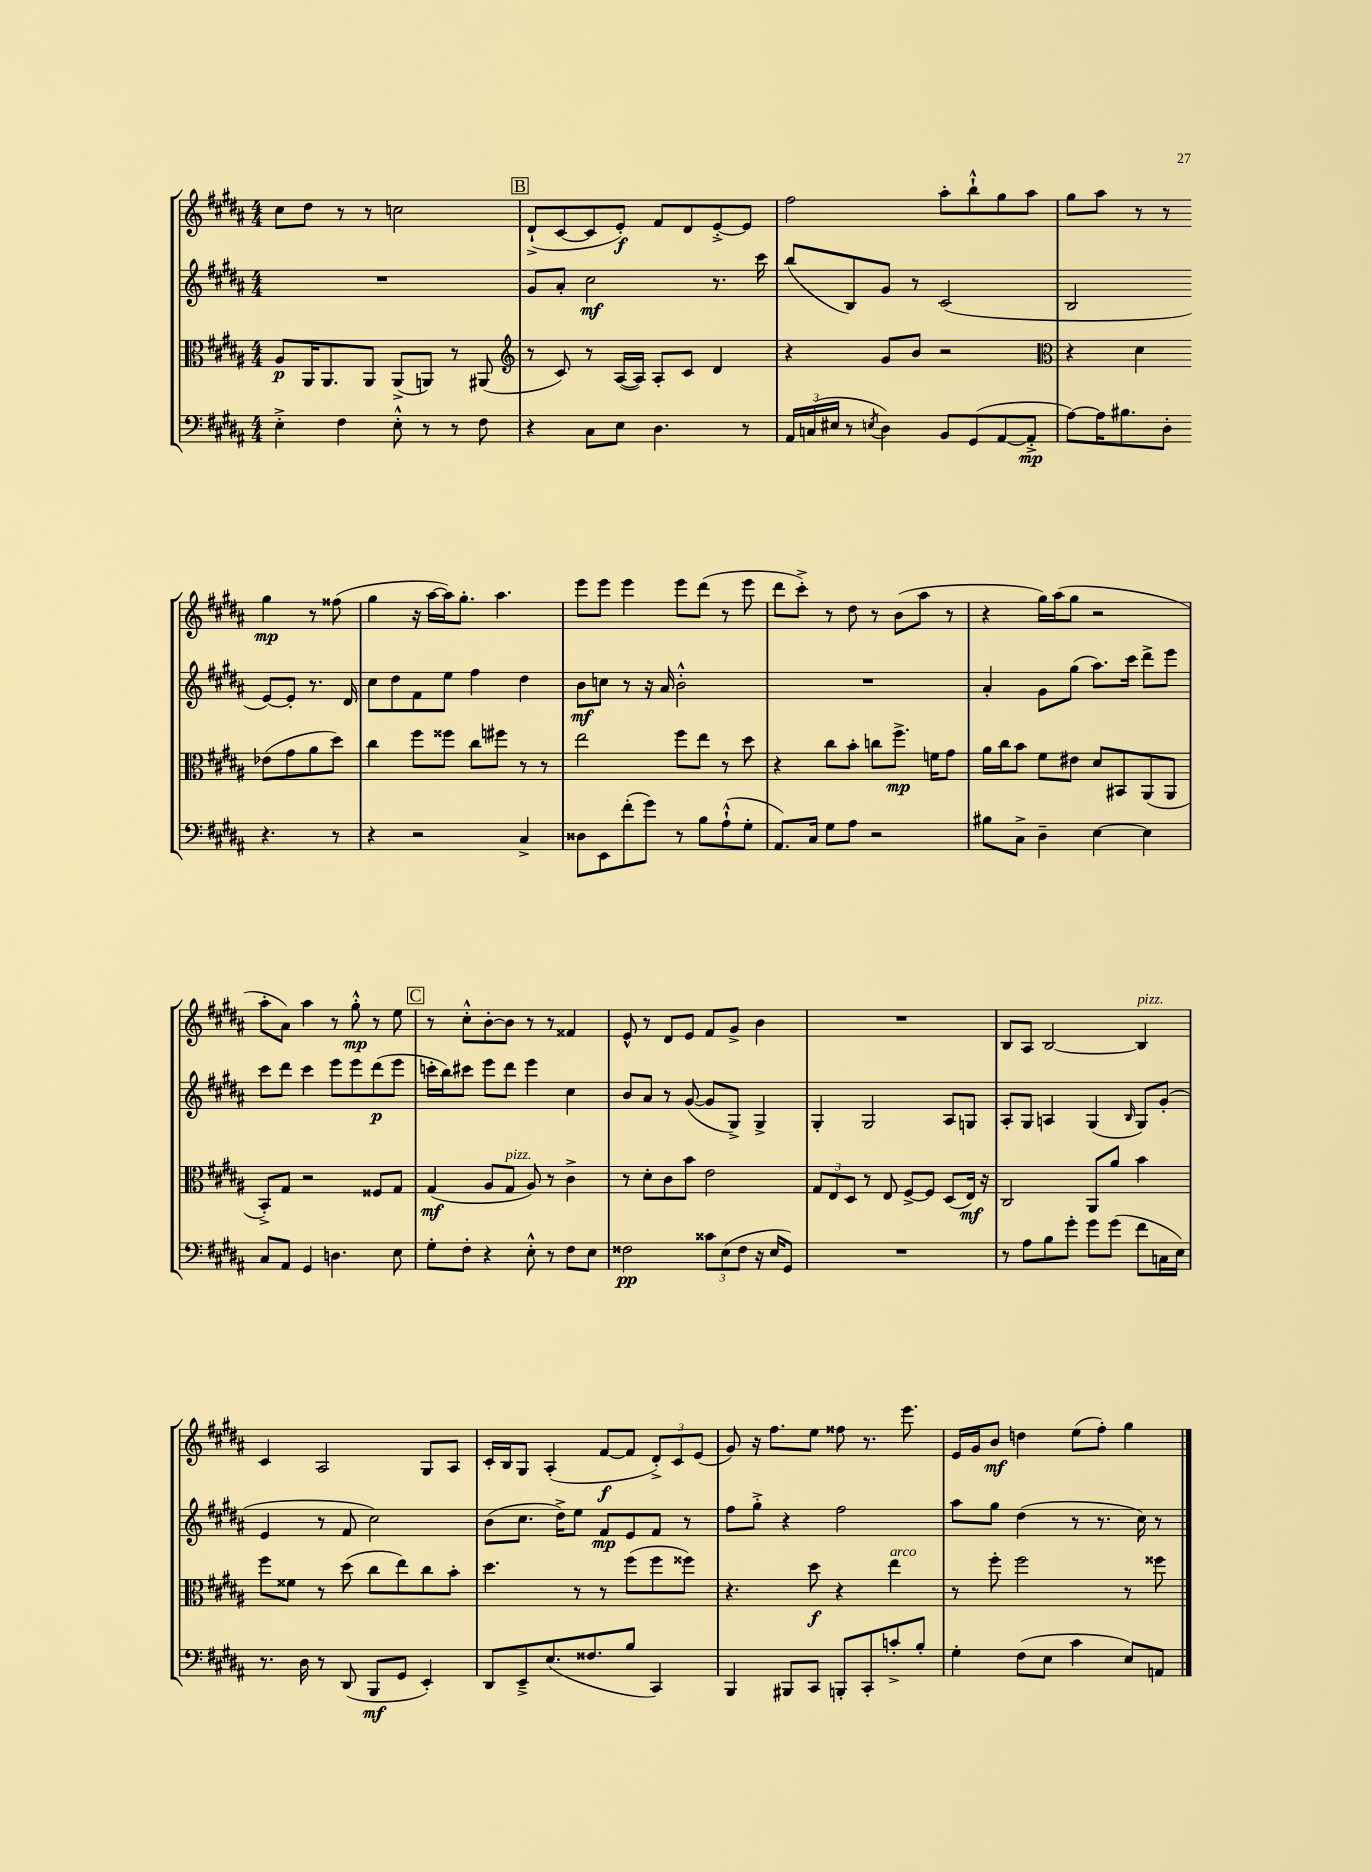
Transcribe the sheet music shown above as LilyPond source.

<<
\new StaffGroup <<
\new Staff = "s0" {
    \clef treble \key b \major \numericTimeSignature \time 4/4
    cis''8 dis''8 r8 r8 c''2 |
    \mark \markup { \box "B" } dis'8-!->( cis'8~ cis'8 e'8-.\f) fis'8 dis'8 e'8~-.-> e'8 |
    fis''2 ais''8-. b''8-!-^ gis''8 ais''8 |
    gis''8 ais''8 r8 r8 gis''4\mp r8 fisis''8( |
    gis''4 r16 ais''16~ ais''16) gis''8.-. ais''4. |
    e'''8 e'''8 e'''4 e'''8 dis'''8( r8 e'''8 |
    dis'''8 cis'''8-.->) r8 dis''8 r8 b'8( ais''8 r8 |
    r4 gis''16) ais''16( gis''8 r2 |
    ais''8-. ais'8) ais''4 r8 gis''8-.-^\mp r8 e''8 |
    \mark \markup { \box "C" } r8 cis''8-.-^ b'8~-. b'8 r8 r8 fisis'4 |
    e'8-^ r8 dis'8 e'8 fis'8 gis'8-> b'4 |
    R1 |
    b8 ais8 b2~ b4^\markup { \italic "pizz." } |
    cis'4 ais2 gis8 ais8 |
    cis'16-. b16 gis8 ais4-.( fis'8~\f fis'8 \tuplet 3/2 { dis'8-.->) cis'8 e'8( } |
    gis'8) r16 fis''8. e''8 fisis''8 r8. e'''8. |
    e'16 gis'16 b'8\mf d''4 e''8( fis''8-.) gis''4 \bar "|." |
}
\new Staff = "s1" {
    \clef treble \key b \major \numericTimeSignature \time 4/4
    R1 |
    \mark \markup { \box "B" } gis'8 ais'8-. cis''2\mf r8. cis'''16 |
    b''8( b8) gis'8 r8 cis'2( |
    b2 e'8~) e'8-. r8. dis'16 |
    cis''8 dis''8 fis'8 e''8 fis''4 dis''4 |
    b'8\mf c''8 r8 r16 ais'16 b'2-.-^ |
    R1 |
    ais'4-. gis'8 gis''8( ais''8.) cis'''16 dis'''8-> e'''8 |
    cis'''8 dis'''8 cis'''4 e'''8 e'''8 dis'''8\p( e'''8 |
    \mark \markup { \box "C" } c'''16-. b''16) cis'''8 e'''8 dis'''8 e'''4 cis''4 |
    b'8 ais'8 r8 gis'8~( gis'8 gis8->) gis4-> |
    gis4-. gis2 ais8 g8 |
    ais8-. gis8 a4 gis4( \grace { b16 } gis8) gis'8-.( |
    e'4 r8 fis'8 cis''2) |
    b'8( cis''8. dis''16->) e''8 fis'8\mp e'8 fis'8 r8 |
    fis''8 gis''8-.-> r4 fis''2 |
    ais''8 gis''8 dis''4( r8 r8. cis''16) r8 \bar "|." |
}
\new Staff = "s2" {
    \clef alto \key b \major \numericTimeSignature \time 4/4
    ais8\p ais,16 ais,8. ais,8 ais,8->( a,8) r8 ais,8( |
    \mark \markup { \box "B" } \clef treble r8 cis'8) r8 ais16~( ais16) ais8-. cis'8 dis'4 |
    r4 gis'8 b'8 r2 |
    \clef alto r4 dis'4 ees'8( gis'8 ais'8 dis''8) |
    cis''4 fis''8 fisis''8 cis''8 fis''8 r8 r8 |
    e''2 fis''8 e''8 r8 dis''8 |
    r4 cis''8 b'8-. c''8 fis''8.->\mp f'16 gis'8 |
    ais'16 cis''16 b'8 fis'8 eis'8 dis'8 bis,8 ais,8( ais,8 |
    b,8-.->) gis8 r2 fisis8 gis8 |
    \mark \markup { \box "C" } gis4\mf( ais8 gis8^\markup { \italic "pizz." } ais8) r8 cis'4-> |
    r8 dis'8-. cis'8 b'8 e'2 |
    \tuplet 3/2 { gis8 e8 dis8 } r8 e8 fis8~-> fis8 dis8( e16\mf) r16 |
    cis2 ais,8 ais'8 b'4 |
    fis''8 fisis'8 r8 dis''8( cis''8 e''8) cis''8 b'8-. |
    dis''4. r8 r8 fis''8( fis''8 fisis''8) |
    r4. dis''8\f r4 e''4^\markup { \italic "arco" } |
    r8 fis''8-. fis''2 r8 fisis''8 \bar "|." |
}
\new Staff = "s3" {
    \clef bass \key b \major \numericTimeSignature \time 4/4
    e4-.-> fis4 e8-.-^ r8 r8 fis8 |
    \mark \markup { \box "B" } r4 cis8 e8 dis4. r8 |
    \tuplet 3/2 { ais,16 c16( eis16 } r8 \acciaccatura { e8 } dis4) b,8 gis,8( ais,8~ ais,8-.->\mp |
    ais8~) ais16 bis8. dis8-. r4. r8 |
    r4 r2 cis4-> |
    disis8 e,8 fis'8-.( gis'8) r8 b8 ais8-!-^( gis8-. |
    ais,8.) cis16 gis8 ais8 r2 |
    bis8 cis8-> dis4-- e4~ e4 |
    cis8 ais,8 gis,4 d4. e8 |
    \mark \markup { \box "C" } gis8-. fis8-. r4 e8-.-^ r8 fis8 e8 |
    fisis2\pp \tuplet 3/2 { cisis'8 e8( fisis8 } r16 e16 gis,8) |
    R1 |
    r8 ais8 b8 gis'8-. gis'8 gis'8( fis'8 c16 e16) |
    r8. dis16 r8 dis,8( b,,8\mf gis,8 e,4-.) |
    dis,8 e,8---> e8.( fisis8. b8 cis,4) |
    b,,4 bis,,8 cis,8 b,,8-. cis,8-. c'8-.-> b8-. |
    gis4-. fis8( e8 cis'4 e8) a,8 \bar "|." |
}
>>
>>
\layout { \context { \Score \remove "Bar_number_engraver" } }
